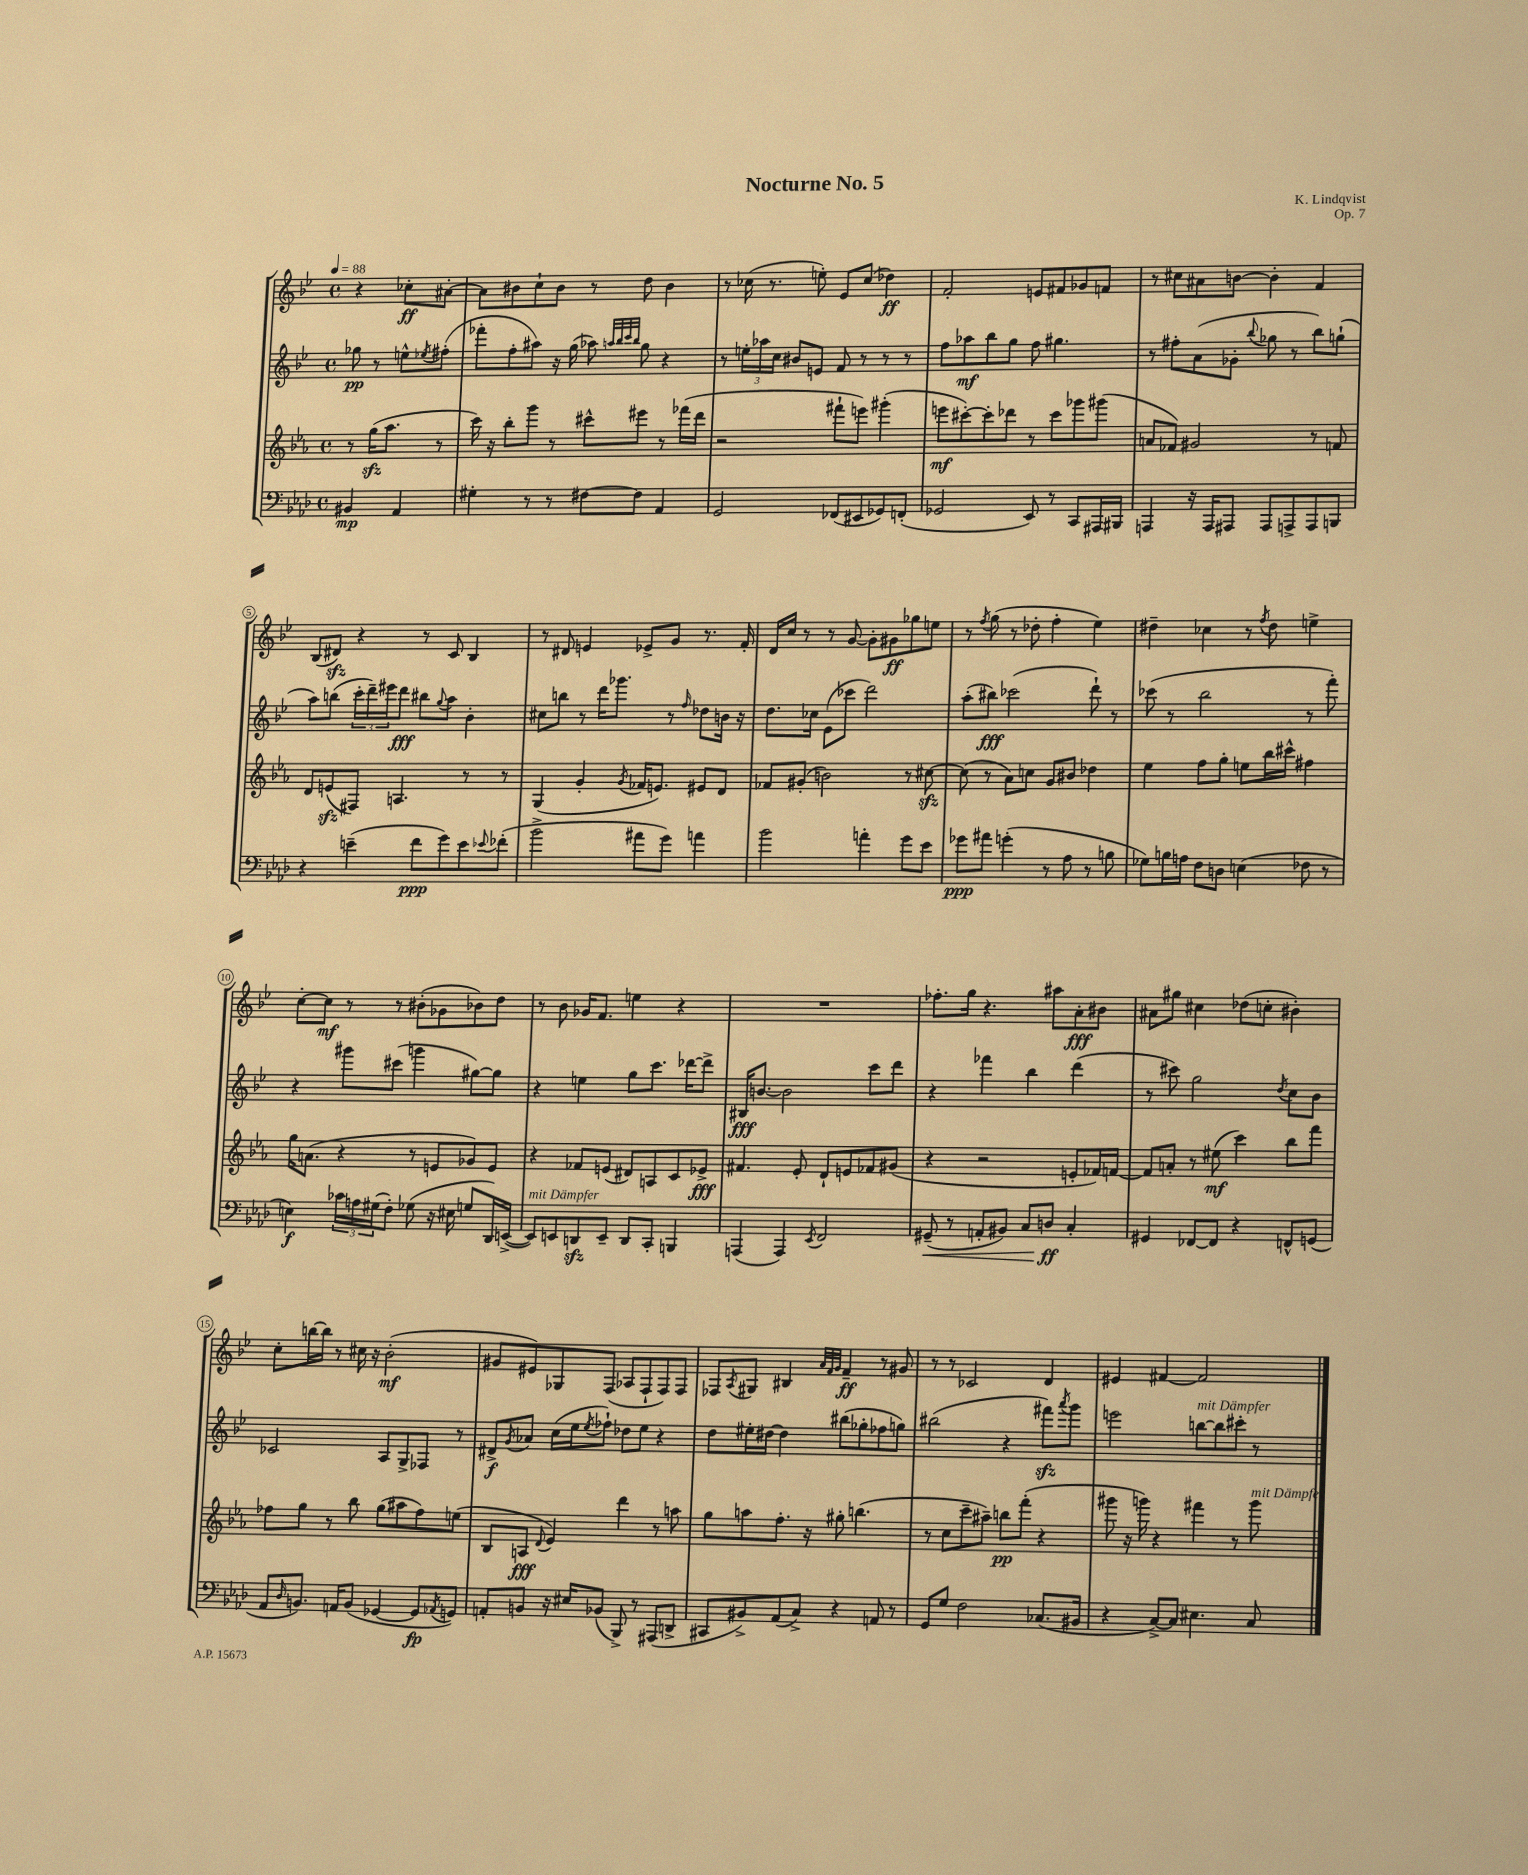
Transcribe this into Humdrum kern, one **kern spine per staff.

**kern	**kern	**kern	**kern
*staff4	*staff3	*staff2	*staff1
*clefF4	*clefG2	*clefG2	*clefG2
*k[b-e-a-d-]	*k[b-e-a-]	*k[b-e-]	*k[b-e-]
*M4/4	*M4/4	*M4/4	*M4/4
*met(c)	*met(c)	*met(c)	*met(c)
*MM88	*MM88	*MM88	*MM88
4BB#/	8r	8gg-\	4r
.	(16gg\LK	8r	.
.	8.aa-\J	.	.
4AA-/	.	8ee^^\L	8cc-'\L
.	.	8qee-/	.
.	8r	(8ff#'\J	[8a#'\J
=	=	=	=
4G#'\	16ccc\)	8fff-'\L	8a#\]L
.	16r	.	.
.	8bb-'\L	8ff'\	8b#\
8r	8ggg\J	8aa#\J)	8cc`\
8r	8r	16r	8b#\J
.	.	(16gg\	.
[8F#\L	8ccc#^^\L	8aa-\)	8r
.	.	32qqaa/LLL	.
.	.	32qqbb-/	.
.	.	32qqccc/	.
.	.	32qqbb-/JJJ	.
8F#\]J	8eee#\J	8gg\	8dd\
4AA-/	8r	4r	4b#\
.	(16fff-\LL	.	.
.	16ddd\JJ	.	.
=	=	=	=
2GG/	2r	8r	8r
.	.	24ee'\LL	(16cc-\
.	.	24aa-\	.
.	.	.	8.r
.	.	24cc\JJ	.
.	.	8b#/L	.
.	.	8e/J	8ee'\)
(8FF-/L	8fff#`\L	8f/	8e-/L
8EE#/	8eee\J)	8r	(8cc-/J
8GG-/)	(4ggg#'\	8r	4dd-\)
(8FF'/J	.	8r	.
=	=	=	=
2GG-/	8eee\L	8ff\L	2f'/
.	[8ccc#'\)	8aa-\	.
.	8ccc#'\]	8bb-\	.
.	8ddd-\J	8gg\J	.
8EE-/)	8r	8ff\	8e/L
8r	8ccc#\L	4.gg#\	8f#/
8CC/L	8ggg-\	.	8g-/
16AAA#/L	(8ggg#\J	.	8f/J
16BBB#/JJ	.	.	.
=	=	=	=
4AAA/	8a/L	8r	8r
.	8f-/J)	8ff#'\L	8cc#\L
16r	2g#/	(8a\	8a#\
16AAA/LK	.	.	.
8AAA#/J	.	8g-'\J	[8b\J
.	.	8qqbb-/	.
8AAA#/L	.	8gg-\	4b'\]
8AAA^/	.	8r	.
8AAA/	8r	8bb-\L)	4f/
8BBB/J	8f/	(8gg`\J	.
=	=	=	=
4r	8d/L	8aa\L)	(8B-/L
.	(8e/	(8bb\J	8d#/J)
(4e~\	8F#/J)	24ccc'\LL	4r
.	.	24ddd~\)	.
.	.	24eee#\J	.
.	4.A/	8ddd\J	.
8f\L	.	8bb#\L	8r
.	.	8qqgg/	.
8g\)	.	8aa\J	8c/
8e\	8r	4b-'\	4B-/
8qqe-/	.	.	.
(8f-'\J	8r	.	.
=	=	=	=
2b-^\	(4G/	8cc#\L	8r
.	.	8bb\J	8d#/
.	4g'/	8r	4e/
.	.	16ddd\LK	.
.	.	8.ggg-\J	.
.	8qg/	.	.
8a#\L	16f-/LK	.	8e-^/L
.	8.e/J)	.	.
8g\J)	.	8r	8g/J
.	.	16qqff/	.
4a\	8e#/L	8dd-\L	8.r
.	8d/J	16b\Jk	.
.	.	16r	16f'/
=	=	=	=
2b-\	8f-/L	8.dd\L	16d/LL
.	.	.	16cc/JJ
.	(8g#'/J	.	8r
.	.	16cc-\Jk	.
.	2b\)	(8e-\L	8r
.	.	8ccc-\J	[8g/
4a'\	.	2ddd\)	8g'\]L
.	.	.	8g#\
8g\L	8r	.	8gg-\
8e-\J	[8cc#\	.	8ee\J
=	=	=	=
8g-\L	(8cc#\]	(8aa'\L	8r
.	.	.	8qff/
8a#\J	8r	8bb#\J)	(8gg\
(4g'\	8a-\L)	(2ccc-\	8r
.	8cc\J	.	8dd-'\
8r	8g/L	.	4ff'\
8A-\	8b#/J	.	.
8r	4dd-\	8ddd`\)	4ee-\)
8B\	.	8r	.
=	=	=	=
8G-\L)	4ee-\	(8ccc-\	4dd#~\
16B\L	.	8r	.
16A\JJ	.	.	.
8F\L	8ff\L	2bb-\	4cc-\
8D\J	8gg'\J	.	.
(4E\	8ee\L	.	8r
.	.	.	8qff/
.	16bb-\L	.	8dd#\
.	16ccc#^^\JJ	.	.
8F-\	4ff#\	8r	4ee^\
8r	.	8fff'\)	.
=	=	=	=
4E\)	16gg\LK	4r	[8cc'\L
.	(8.a\J	.	.
.	.	.	8cc\]J
24c-\LL	4r	8ggg#\L	8r
24A\	.	.	.
(24G#\J	.	.	.
8F'\J)	.	(8ccc#\J	8r
(8G-\	8r	4ggg\	(8b#'\L
16r	8e/L	.	8g-\
16E#\	.	.	.
8G/L	8g-/)	[8gg#\L)	8b-\)
16DD-/L)	8e/J	8gg#\]J	8dd\J
([16EE^/JJ	.	.	.
=	=	=	=
8EE/]L)	4r	4r	8r
8EE/	.	.	8b-\
8DD/	8f-/L	4ee\	16g-/LK
.	.	.	8.f/J
8EE~/J	(8e/J	.	.
8DD/L	8d#/L)	8gg\L	4ee\
8CC'/J	8A/	8.ccc\J	.
4BBB/	8c/	.	4r
.	.	[16ddd-\LK	.
.	8e-^/J	8ddd-^\]J	.
=	=	=	=
(4AAA/	4.f#/	16B#/LK	1r
.	.	[8.b/J	.
4AAA/)	.	2b\]	.
.	8e-'/	.	.
8qEE-/	.	.	.
2FF/	8d`/L	.	.
.	8e/	.	.
.	8f-/	8ccc\L	.
.	(8g#/J	8ddd\J	.
=	=	=	=
(8GG#~/	4r	4r	8.ff-'\L
8r	.	.	.
.	.	.	16gg\Jk
8AA'/L	2r	4fff-\	4.r
8BB#/J)	.	.	.
8C/L	.	4bb-\	.
8D/J	.	.	8aa#\L
4C'/	8e'/L	(4ddd\	8a'\
.	16f-/L)	.	8b#\J
.	[16f/JJ	.	.
=	=	=	=
4GG#/	8f/]L	8r	8a#\L
.	8a'/J	8ccc#\)	8gg#\J
[8FF-/L	8r	2gg\	4cc#\
8FF-/]J	(8ee#\	.	.
4r	4ccc\)	.	(8dd-\L
.	.	.	8cc'\J
.	.	8qdd/	.
8FF^^/L	8bb-\L	8cc\L	4b#'\)
(8GG/J	8fff\J	8b-\J	.
=	=	=	=
8AA-/L	8ff-\L	2c-/	8cc'\L
16qqD-/	.	.	.
8.BB/J)	8gg\J	.	[16bb\L
.	.	.	16bb\]JJ
.	8r	.	8r
16AA/LK	.	.	.
(8BB/J	8bb-\	.	16cc#\
.	.	.	16r
[4GG-/	(8gg\L	8A/L	(2b-'\
.	8aa#\	8G^/	.
8GG-/]L	8ff-\)	8F-/J	.
8qAA-/	.	.	.
8GG/J)	(8ee\J	8r	.
=	=	=	=
8AA'/L	8B-/L	8d#^/L	8g#/L
.	.	8qg/	.
8BB/J	8A/J	8a-/J	8e#/)
.	8qqd/	.	.
16r	4e-/)	(16cc\LL	8G-/
16E#/LK	.	16ee-\J	.
.	.	8qee-/	.
(8BB-/J	.	8ff-`\J)	(8F/J
8BBB-^/)	4ddd\	8dd-\L	8A-/L
8r	.	8ee-\J	8F`/
(8AAA#/L	8r	4r	8F/)
8DD^/J	8aa\	.	8F/J
=	=	=	=
8CC#/L	8gg\L	8dd\L	8F-/L
.	.	.	8qA/
8BB#^/)	8aa\	16ee#'\L	8G#/J
.	.	[16dd#\JJ	.
(8AA-/	8.ff'\J	4dd#\]	4B#/
8C^/J)	.	.	.
.	16r	.	.
.	.	.	32qqa/LLL
.	.	.	32qqf/
.	.	.	32qqg/JJJ
4r	8gg#'\	(8bb#\L	4f~/
.	(4.bb\	8gg-'\	.
8AA/	.	8ff-\	8r
8r	.	8gg\J)	8g#/
=	=	=	=
8GG/L	8r	(2bb#\	8r
8G/J	8cc\L	.	8r
2F\	8ccc~\	.	2c-/
.	8aa#~\J)	.	.
.	8bb\L	4r	.
.	(8fff'\J	.	.
(8.C-/L	4r	8fff#\L)	4d/
.	.	8qaaa/	.
.	.	8ggg\J	.
16BB#/Jk	.	.	.
=	=	=	=
4r	8ggg#\	2eee\	4e#/
.	16r	.	.
.	16ggg\)	.	.
[8C^/L)	4r	.	[4f#/
8C/]J	.	.	.
4.E#\	4fff#\	[8bb\L	2f#/]
.	.	8bb\]	.
.	8r	8ccc#'\J	.
8C/	8ggg\	8r	.
==	==	==	==
*-	*-	*-	*-
